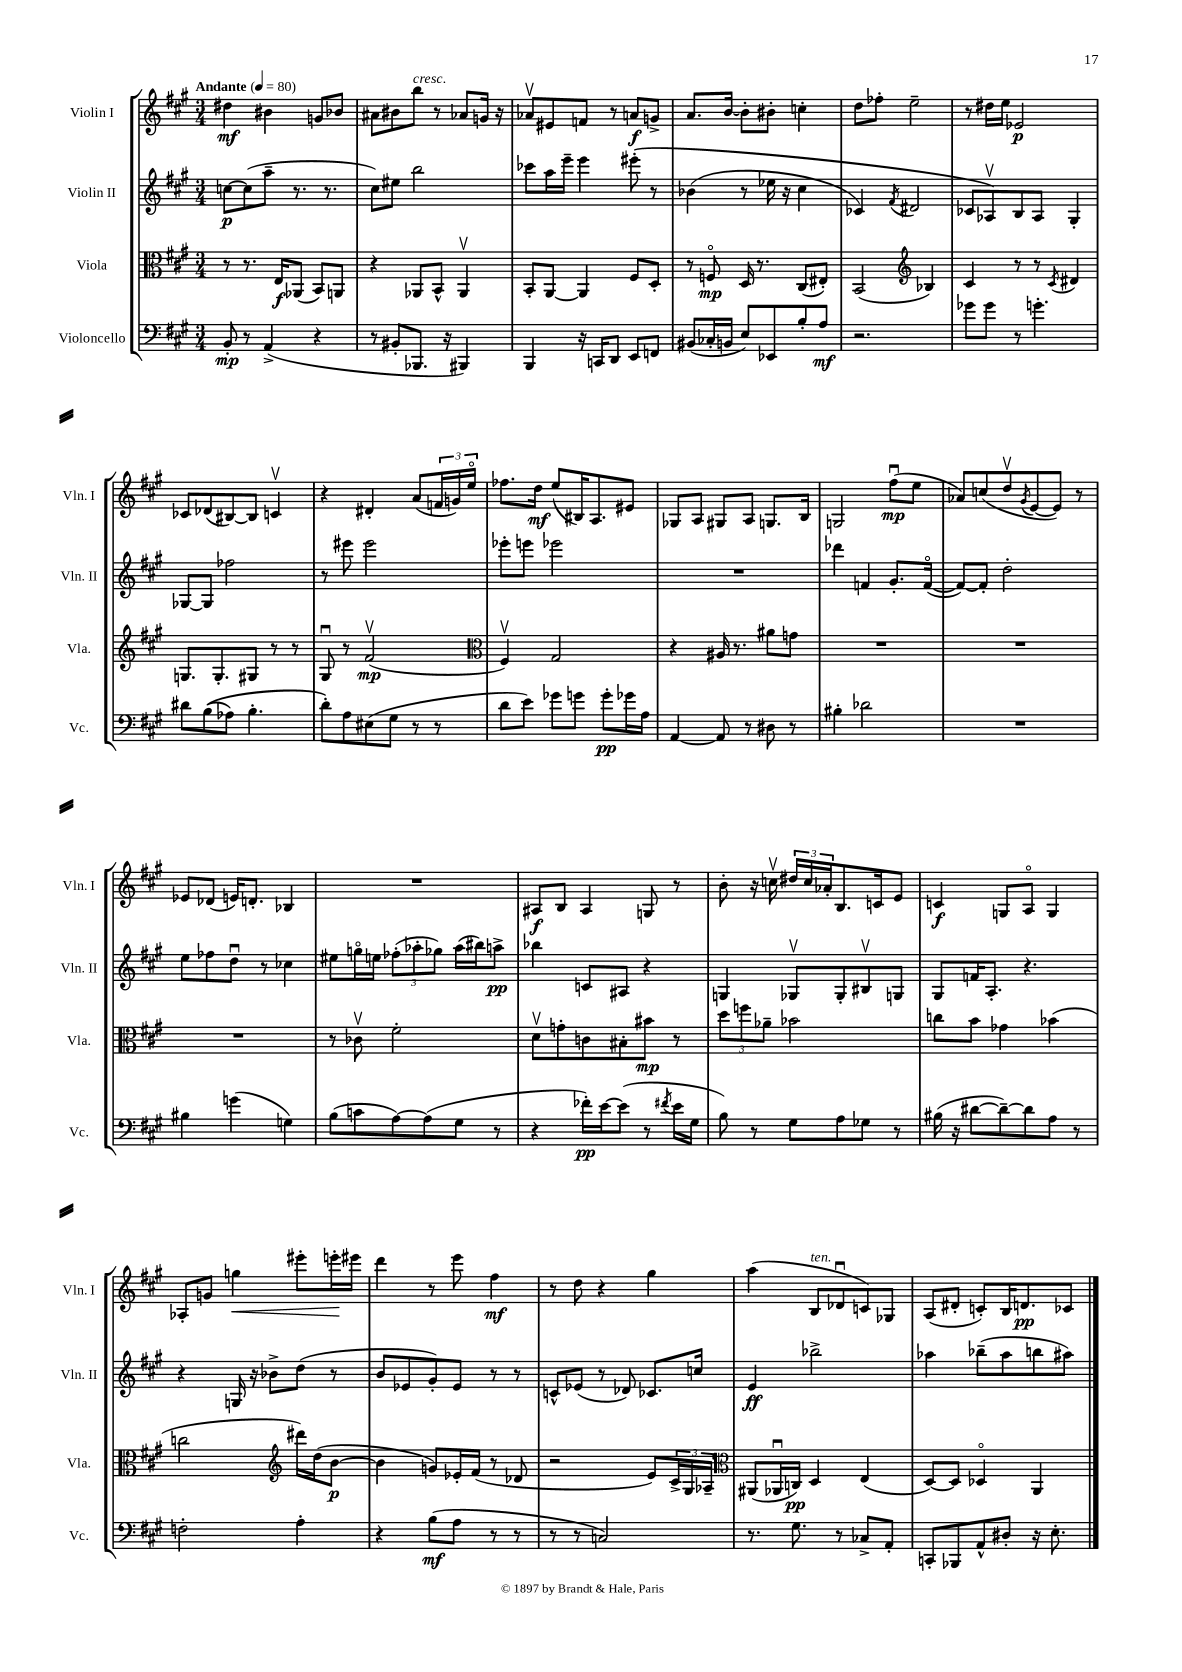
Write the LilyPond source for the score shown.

<<
\new StaffGroup <<
\new Staff = "s0" \with { instrumentName = "Violin I" shortInstrumentName = "Vln. I" } {
    \clef treble \key a \major \numericTimeSignature \time 3/4 \tempo "Andante" 4 = 80
    dis''4\mf bis'4 g'8 bes'8 |
    ais'8 bis'8 b''8^\markup { \italic "cresc." } r8 aes'8 g'16 r16 |
    aes'8\upbow eis'8 f'8 r8 a'8\f g'8-> |
    a'8. b'16~ b'8-. bis'8-. c''4-. |
    d''8 fes''8-. e''2-- |
    r8 dis''16 e''16 ees'2\p |
    ces'8 des'8( bis8~) bis8 c'4\upbow |
    r4 dis'4-. a'8( \tuplet 3/2 { f'16 g'16) e''16\flageolet } |
    fes''8. d''16\mf e''8( bis16) a8. eis'8 |
    ges8 a8 gis8 a8 g8. b16 |
    g2 fis''8\downbow\mp( e''8 |
    aes'8) c''8( d''8\upbow \acciaccatura { gis'8 } e'8~ e'8) r8 |
    ees'8 des'8( e'16) d'8.-. bes4 |
    R2. |
    ais8\f b8 ais4 g8 r8 |
    b'8-. r16 c''16\upbow \tuplet 3/2 { dis''16 c''16 aes'16-. } b8. c'16 e'8 |
    c'4\f g8 a8\flageolet g4 |
    aes8-. g'8 g''4\< eis'''8-. e'''16-.\! eis'''16 |
    d'''4 r8 e'''8 fis''4\mf |
    r8 d''8 r4 gis''4 |
    a''4( b8^\markup { \italic "ten." } des'8\downbow c'8) ges8 |
    a8( dis'8-. c'8-.) b16 d'8.\pp ces'8 \bar "|." |
}
\new Staff = "s1" \with { instrumentName = "Violin II" shortInstrumentName = "Vln. II" } {
    \clef treble \key a \major \numericTimeSignature \time 3/4
    c''8~\p c''8( a''8-- r8. r8. |
    cis''8) eis''8 b''2 |
    ces'''8 a''16 e'''16-- e'''4 eis'''8-.\( r8 |
    bes'4( r8 ees''16 r16 cis''4 |
    ces'4) \acciaccatura { fis'8 } dis'2 |
    ces'8 aes8\upbow\) b8 aes8 gis4-. |
    ges8~ ges8 fes''2 |
    r8 eis'''8 eis'''2 |
    ees'''8-. e'''8 ees'''2 |
    R2. |
    des'''4 f'4 gis'8.-. f'16~\flageolet( |
    f'8~) f'8-. d''2-. |
    e''8 fes''8 d''8\downbow r8 ces''4 |
    eis''8 g''16\flageolet e''16 \tuplet 3/2 { fes''8-.( aes''8-. ges''8) } aes''16( bis''16) a''8->\pp |
    bes''4 c'8 ais8 r4 |
    g4 ges8\upbow ges8-. bis8\upbow g8 |
    gis8 f'16 a8.-. r4. |
    r4 g16 r16 bes'8-> d''8( r8 |
    b'8 ees'8 gis'8-.) ees'8 r8 r8 |
    c'8-^ ees'8( r8 des'8) ces'8. c''16 |
    e'4\ff bes''2-> |
    aes''4 bes''8--( aes''8 b''8 ais''8) \bar "|." |
}
\new Staff = "s2" \with { instrumentName = "Viola" shortInstrumentName = "Vla." } {
    \clef alto \key a \major \numericTimeSignature \time 3/4
    r8 r8. e16\f aes,8( b,8) a,8 |
    r4 aes,8 b,8-^ aes,4\upbow |
    b,8-. a,8~ a,4 fis8 d8-. |
    r8 f8\flageolet\mp d16 r8. cis8( eis8-.) |
    b,2( \clef treble bes4) |
    cis'4 r8 r8 \acciaccatura { cis'8 } dis'4 |
    g8. g8.-. gis8 r8 r8 |
    gis8\downbow r8 fis'2\upbow\mp( |
    \clef alto fis4\upbow) gis2 |
    r4 ais16 r8. ais'8 g'8 |
    R2. |
    R2. |
    R2. |
    r8 ces'8\upbow fis'2-. |
    d'8\upbow g'8-. c'8 bis8-. bis'8\mp r8 |
    \tuplet 3/2 { d''8 f''8 aes'8-- } bes'2 |
    c''8 b'8 ges'4 bes'4( |
    c''2 \clef treble dis'''16) d''16( b'8~\p |
    b'4 g'8) ees'16-. fis'16( r8 des'8 |
    r2 e'8) \tuplet 3/2 { cis'16-> gis16 aes16-- } |
    \clef alto ais,8( aes,16\downbow c16\pp) d4 e4( |
    d8~) d8 des4\flageolet a,4 \bar "|." |
}
\new Staff = "s3" \with { instrumentName = "Violoncello" shortInstrumentName = "Vc." } {
    \clef bass \key a \major \numericTimeSignature \time 3/4
    b,8-.\mp r8 a,4->( r4 |
    r8 bis,8-. bes,,8. r16 bis,,4) |
    b,,4 r16 c,16 d,8 e,8 f,8 |
    bis,8( ces16-. b,16 e8) ees,8 b8-. a8\mf |
    r2. |
    ges'8 ges'8 r8 g'4.-. |
    dis'8 b8(\( aes8) b4.-. |
    d'8-.\) a8 eis8( gis8 r8 r8 |
    d'8 e'8) ges'8 g'8 g'8-.\pp ges'16 a16 |
    a,4~ a,8 r8 dis8 r8 |
    bis4-. des'2 |
    R2. |
    bis4 g'4( g4) |
    b8( c'8 a8~) a8( gis8 r8 |
    r4 fes'16-.\pp) e'16~ e'8( r8 \acciaccatura { fis'8 } e'16 gis16 |
    b8) r8 gis8 a8 ges8 r8 |
    bis16( r16 dis'8~ dis'8~--) dis'8 a8 r8 |
    f2-. a4-. |
    r4 b8\mf( a8 r8 r8 |
    r8 r8 c2) |
    r8. gis8. r8 ces8-> a,8-. |
    c,8-. bes,,8 a,8-^ dis8-. r16 e8.-. \bar "|." |
}
>>
>>
\layout { \context { \Score \remove "Bar_number_engraver" } }
